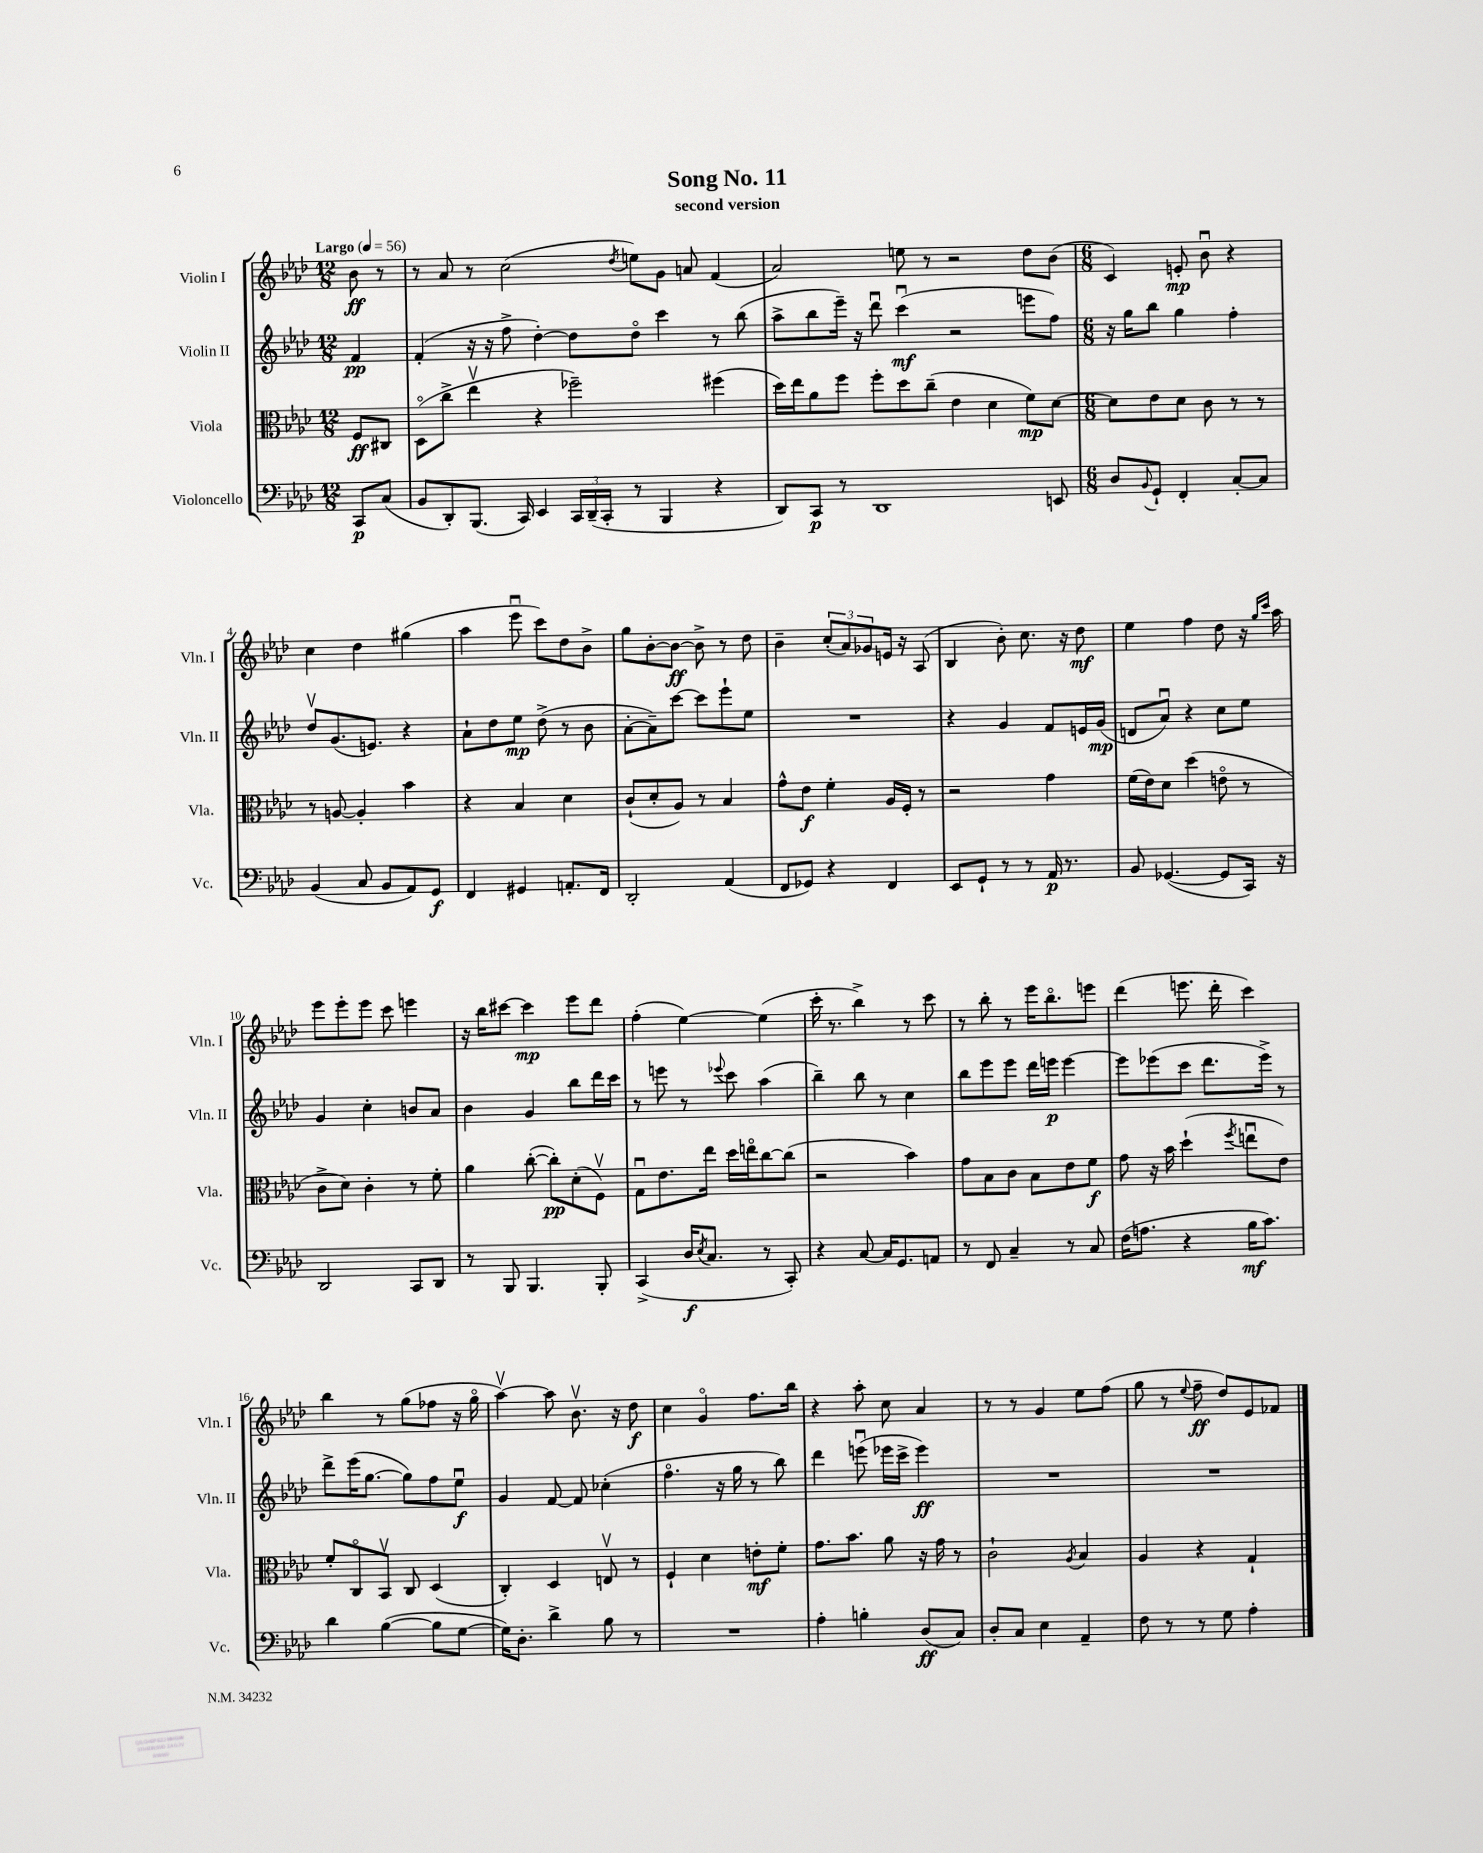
\header { title = "Song No. 11" subtitle = "second version" }
<<
\new StaffGroup <<
\new Staff = "s0" \with { instrumentName = "Violin I" shortInstrumentName = "Vln. I" } {
    \clef treble \key aes \major \numericTimeSignature \time 12/8 \partial 4 \tempo "Largo" 4 = 56
    bes'8\ff r8 |
    r8 aes'8 r8 c''2( \acciaccatura { des''8 } e''8) g'8 a'8 f'4( |
    aes'2) e''8 r8 r2 des''8 bes'8( |
    \numericTimeSignature \time 6/8 c'4) e'8-.\mp bes'8\downbow r4 |
    c''4 des''4 gis''4( |
    aes''4 ees'''8\downbow c'''8) des''8 bes'8-> |
    g''8 bes'8~-. bes'8~\ff bes'8-> r8 des''8 |
    bes'4-- \tuplet 3/2 { c''8-.( aes'8) ges'8 } e'16 r16 aes8( |
    bes4 bes'8-.) c''8. r16 des''8\mf |
    ees''4 f''4 des''8 r16 \grace { g''16 c'''16 } aes''16 |
    ees'''8 ees'''8-. ees'''8 c'''8 e'''4 |
    r16 bes''16 cis'''8~ cis'''4\mp ees'''8 des'''8 |
    f''4-.( ees''4~) ees''4( |
    c'''16-. r8. bes''4->) r8 c'''8 |
    r8 bes''8-. r8 ees'''16 bes''8.\flageolet e'''8 |
    des'''4( e'''8. des'''16-. c'''4) |
    bes''4 r8 g''8( fes''8 r16 g''16\flageolet |
    aes''4~\upbow) aes''8 bes'8.\upbow r16 des''8\f |
    c''4 g'4\flageolet f''8. bes''16 |
    r4 aes''8-. c''8 aes'4 |
    r8 r8 g'4 ees''8 f''8( |
    g''8 r8 \appoggiatura { ees''8 } f''8--\ff des''8) ees'8 fes'8 \bar "|." |
}
\new Staff = "s1" \with { instrumentName = "Violin II" shortInstrumentName = "Vln. II" } {
    \clef treble \key aes \major \numericTimeSignature \time 12/8 \partial 4
    f'4\pp |
    f'4-.( r16 r16 f''8-> des''4~-.) des''8 des''8\flageolet c'''4 r8 bes''8( |
    aes''8-> bes''8 ees'''16--) r16 des'''8\downbow c'''4\downbow\mf( r2 e'''8 f''8) |
    \numericTimeSignature \time 6/8 r16 g''16 bes''8 g''4 f''4-. |
    des''8\upbow g'8.( e'8.) r4 |
    aes'8-! des''8 ees''8\mp des''8->( r8 bes'8 |
    aes'8~-. aes'8--) c'''8~ c'''8 ees'''8-! ees''8 |
    R2. |
    r4 g'4 f'8 e'16 g'16\mp( |
    d'8 aes'8\downbow) r4 c''8 ees''8 |
    g'4 c''4-. b'8 aes'8 |
    bes'4 g'4 bes''8 des'''16 c'''16 |
    r8 e'''8 r8 \appoggiatura { ees'''8 } c'''8 aes''4( |
    bes''4--) bes''8 r8 c''4 |
    bes''8 ees'''8 ees'''8 des'''16 e'''16\p e'''4~ |
    e'''8 ees'''8( c'''8 des'''8. ees'''16->) r8 |
    des'''8-> ees'''16( g''8.~ g''8) f''8 ees''8\downbow\f |
    g'4 f'8~ f'8 ces''4-.( |
    f''4.\flageolet r16 g''16 r8 bes''8) |
    des'''4 e'''8\downbow( ees'''16 c'''16-> ees'''4\ff) |
    R2. |
    R2. \bar "|." |
}
\new Staff = "s2" \with { instrumentName = "Viola" shortInstrumentName = "Vla." } {
    \clef alto \key aes \major \numericTimeSignature \time 12/8 \partial 4
    f8\ff cis8 |
    des8\flageolet( c''8-> ees''4\upbow r4 fes''2--) fis''4( |
    des''16) ees''16 aes'8 f''8 f''8-. des''8 c''8--( ees'4 des'4 f'8\mp) des'8~ |
    \numericTimeSignature \time 6/8 des'8 ees'8 des'8 c'8 r8 r8 |
    r8 a8~ a4-. bes'4 |
    r4 bes4 des'4 |
    c'8-!( des'8-. aes8) r8 bes4 |
    g'8-^ ees'8\f f'4-. aes16 f16-. r8 |
    r2 g'4 |
    f'16( ees'16) des'8 des''4( e'8\flageolet r8 |
    c'8-> des'8) c'4-. r8 f'8-. |
    aes'4 c''8~-.( c''8-.\pp) des'8-.( f8\upbow) |
    g8\downbow ees'8. ees''16 des''16 e''16\flageolet c''8~ c''8( |
    r2 bes'4) |
    g'8 bes8 c'8 bes8 ees'8 f'8\f |
    g'8 r16 bes'16 des''4-!( \acciaccatura { f''8 } e''8\downbow ees'8) |
    f'8-. c8\flageolet bes,8\upbow c8 des4( |
    c4-.) des4 e8\upbow r8 |
    f4-! des'4 e'8-.\mf f'8-. |
    g'8. bes'8. aes'8 r16 g'16 r8 |
    c'2-! \acciaccatura { aes8 } bes4 |
    aes4 r4 g4-! \bar "|." |
}
\new Staff = "s3" \with { instrumentName = "Violoncello" shortInstrumentName = "Vc." } {
    \clef bass \key aes \major \numericTimeSignature \time 12/8 \partial 4
    c,8\p c8( |
    bes,8 des,8-.) bes,,8.( c,16) ees,4 \tuplet 3/2 { c,16 des,16--( c,16-. } r8 bes,,4 r4 |
    des,8) c,8\p r8 des,1 e,8 |
    \numericTimeSignature \time 6/8 des8 \appoggiatura { bes,8 } g,8-! f,4-. c8~-. c8 |
    bes,4( c8 bes,8 aes,8) g,8\f |
    f,4 gis,4 a,8.-. f,16 |
    des,2-. aes,4( |
    f,8 ges,8) r4 f,4 |
    ees,8 g,8-! r8 r8 aes,16\p r8. |
    bes,8 ges,4.~( ges,8 c,16) r16 |
    des,2 c,8 des,8 |
    r8 bes,,8 bes,,4. bes,,8-. |
    c,4->( des16\f \acciaccatura { ees8 } c8. r8 c,8-.) |
    r4 c8~ c16 g,8. a,8 |
    r8 f,8 c4-- r8 c8 |
    f16( a8. r4 bes16\mf c'8.) |
    des'4 bes4~( bes8 g8~ |
    g16) des8.-. des'4-> bes8 r8 |
    R2. |
    aes4-. b4-. des8\ff( c8) |
    des8-. c8 ees4 aes,4-- |
    f8 r8 r8 g8 aes4-. \bar "|." |
}
>>
>>
